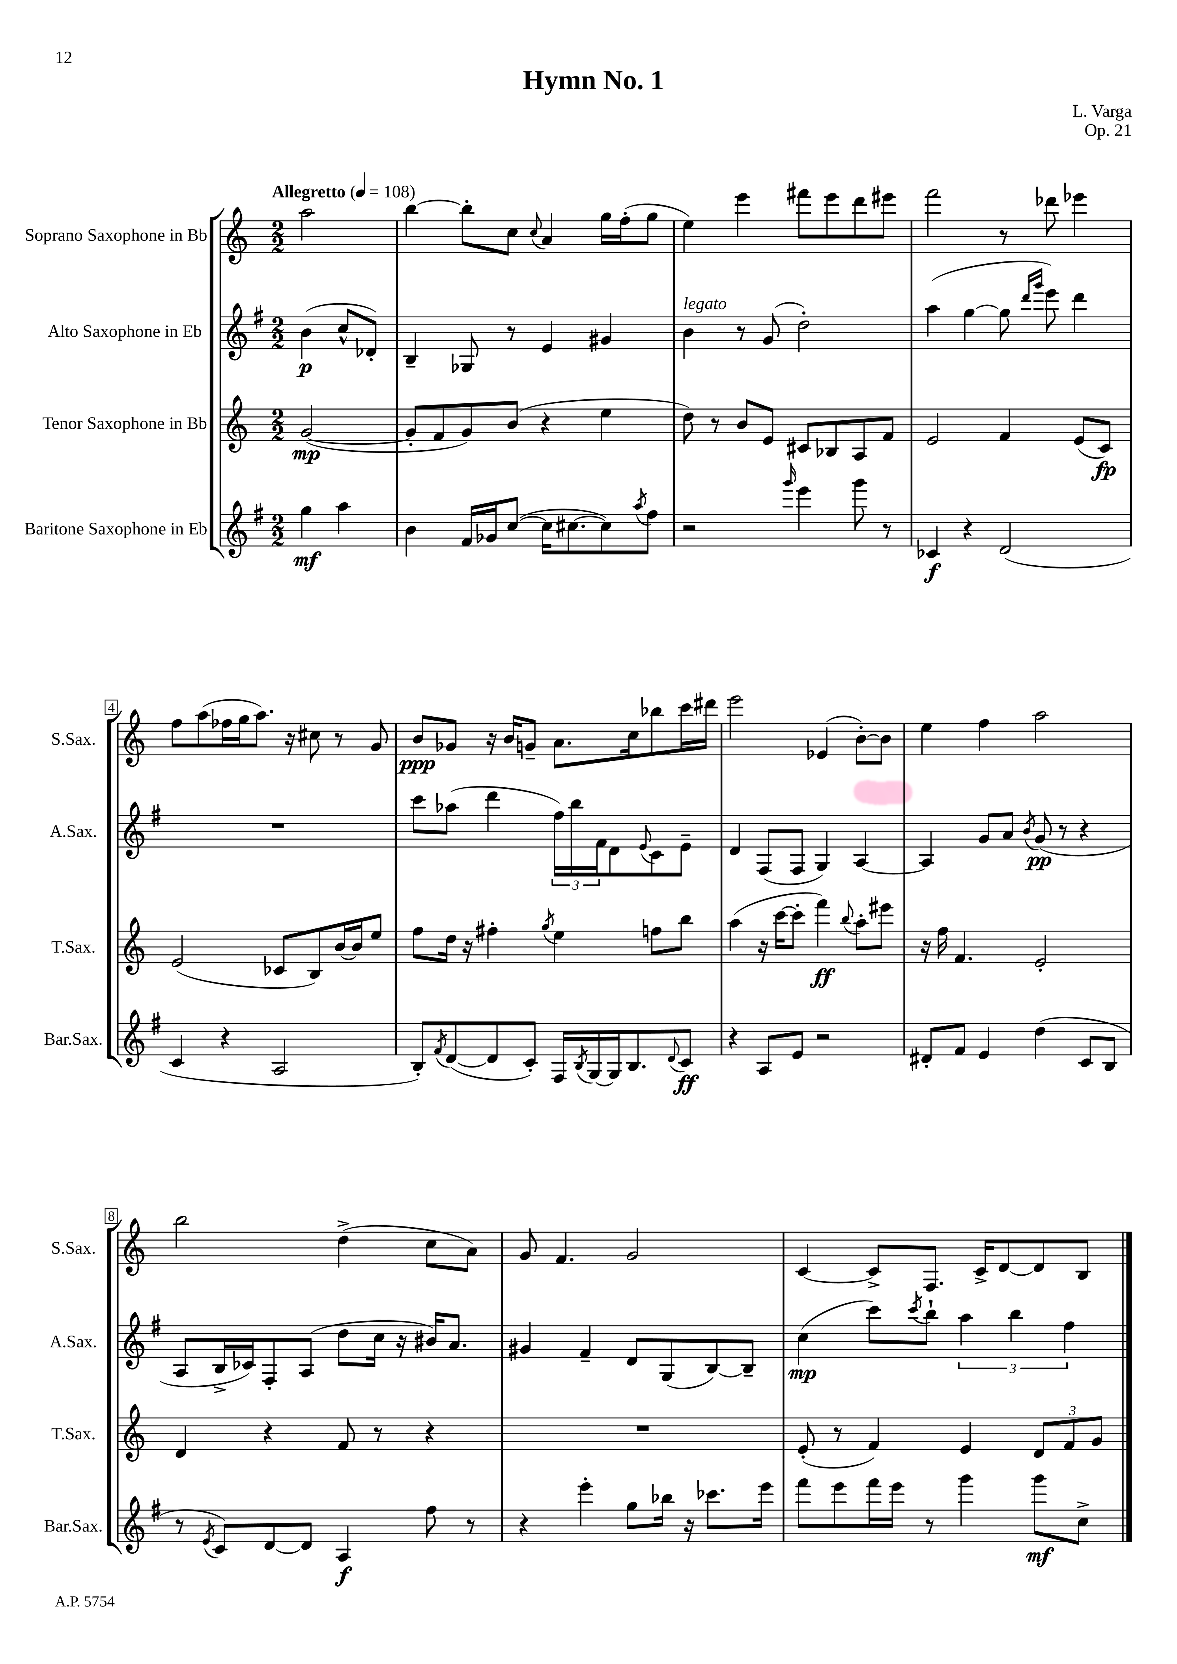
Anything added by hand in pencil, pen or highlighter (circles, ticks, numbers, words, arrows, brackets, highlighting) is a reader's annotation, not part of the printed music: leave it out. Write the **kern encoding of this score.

**kern	**dynam	**kern	**dynam	**kern	**dynam	**kern	**dynam
*part4	*part4	*part3	*part3	*part2	*part2	*part1	*part1
*staff4	*staff4	*staff3	*staff3	*staff2	*staff2	*staff1	*staff1
*I"Baritone Saxophone in Eb	*	*I"Tenor Saxophone in Bb	*	*I"Alto Saxophone in Eb	*	*I"Soprano Saxophone in Bb	*
*I'Bar.Sax.	*	*I'T.Sax.	*	*I'A.Sax.	*	*I'S.Sax.	*
*clefG2	*	*clefG2	*	*clefG2	*	*clefG2	*
*k[f#]	*	*k[]	*	*k[f#]	*	*k[]	*
*M2/2	*	*M2/2	*	*M2/2	*	*M2/2	*
*MM108	*	*MM108	*	*MM108	*	*MM108	*
=	=	=	=	=	=	=	=
!	!	!	!	!	!	!LO:TX:a:B:t=Allegretto	!
4gg\	mf	([2g/	mp	(4b\	p	2aa\	.
4aa\	.	.	.	8cc^^/L	.	.	.
.	.	.	.	8d-X'/J)	.	.	.
=1	=1	=1	=1	=1	=1	=1	=1
4b\	.	8g'/L]	.	4B~/	.	[4bb\	.
.	.	8f/	.	.	.	.	.
16f#/LL	.	8g/)	.	8G-X/	.	8bb'\L]	.
16g-X/J	.	.	.	.	.	.	.
([8cc/J	.	(8b/J	.	8r	.	8cc\J	.
.	.	.	.	.	.	8qqcc/	.
16cc\KL]	.	4r	.	4e/	.	4a/	.
[8.cc#X\	.	.	.	.	.	.	.
8cc#\])	.	4ee\	.	4g#X/	.	16gg\LL	.
.	.	.	.	.	.	(16ff'\J	.
8qaa/	.	.	.	.	.	.	.
8ff#\J	.	.	.	.	.	8gg\J	.
=2	=2	=2	=2	=2	=2	=2	=2
!	!	!	!	!LO:TX:a:i:t=legato	!	!	!
2r	.	8dd\)	.	4b\	.	4ee\)	.
.	.	8r	.	.	.	.	.
.	.	8b/L	.	8r	.	4eee\	.
.	.	8e/J	.	(8g/	.	.	.
16qqggg/	.	.	.	.	.	.	.
4eee\	.	8c#X/L	.	2dd'\)	.	8fff#X\L	.
.	.	8B-X/	.	.	.	8eee\	.
8ggg\	.	8A/	.	.	.	8ddd\	.
8r	.	8f/J	.	.	.	8eee#X\J	.
=3	=3	=3	=3	=3	=3	=3	=3
4c-X/	f	2e/	.	(4aa\	.	2fff\	.
4r	.	.	.	[4gg\	.	.	.
(2d/	.	4f/	.	8gg\]	.	8r	.
.	.	.	.	16qqddd/LL	.	.	.
.	.	.	.	16qqggg/JJ	.	.	.
.	.	.	.	8eee\)	.	8ddd-X\	.
.	.	(8e/L	.	4ddd\	.	4eee-X\	.
.	.	8c/J)	fp	.	.	.	.
!!LO:LB:g=z
=4	=4	=4	=4	=4	=4	=4	=4
4c/	.	(2e/	.	1r	.	8ff\L	.
.	.	.	.	.	.	(8aa\	.
4r	.	.	.	.	.	16ff-X\L	.
.	.	.	.	.	.	16gg\J	.
.	.	.	.	.	.	8.aa\J)	.
2A/	.	8c-X/L	.	.	.	.	.
.	.	.	.	.	.	16r	.
.	.	8B/)	.	.	.	8cc#X\	.
.	.	[16b/L	.	.	.	8r	.
.	.	16b/J]	.	.	.	.	.
.	.	8ee/J	.	.	.	8g/	.
=5	=5	=5	=5	=5	=5	=5	=5
8B'/L)	.	8ff\L	.	8ccc\L	.	8b/L	ppp
8qf#/	.	.	.	.	.	.	.
([8d/	.	16dd\Jk	.	(8aa-X\J	.	8g-X/J	.
.	.	16r	.	.	.	.	.
8d/]	.	4ff#X'\	.	4ddd\	.	16r	.
.	.	.	.	.	.	16b/KL	.
8c'/J)	.	.	.	.	.	8gn~/J	.
.	.	8qgg/	.	.	.	.	.
16F#/LL	.	4ee\	.	24ff#\LL)	.	8.a\L	.
.	.	.	.	24bb\	.	.	.
8qB/	.	.	.	.	.	.	.
[16G/	.	.	.	.	.	.	.
.	.	.	.	24f#\J	.	.	.
16G/J]	.	.	.	8d\	.	.	.
8.B/	.	.	.	.	.	16cc\k	.
.	.	.	.	8qqe/	.	.	.
.	.	8ffn\L	.	8c\	.	8bb-X\	.
8qqd/	.	.	.	.	.	.	.
8c/J	ff	8bb\J	.	8e~\J	.	16ccc\L	.
.	.	.	.	.	.	16ddd#X\JJ	.
=6	=6	=6	=6	=6	=6	=6	=6
4r	.	(4aa\	.	4d/	.	2eee\	.
8A/L	.	16r	.	(8F#/L	.	.	.
.	.	[16ccc\KL	.	.	.	.	.
8e/J	.	8ccc'\J]	.	8F#/J	.	.	.
2r	.	4fff\)	ff	4G/)	.	(4e-X/	.
.	.	8qqbb/	.	.	.	.	.
.	.	8aa'\L	.	[4A/	.	[8b'\L)	.
.	.	8eee#X\J	.	.	.	8b\J]	.
=7	=7	=7	=7	=7	=7	=7	=7
8d#X'/L	.	16r	.	4A/]	.	4ee\	.
.	.	16ff\	.	.	.	.	.
8f#/J	.	4.f/	.	.	.	.	.
4e/	.	.	.	8g/L	.	4ff\	.
.	.	.	.	8a/J	.	.	.
.	.	.	.	8qb/	.	.	.
(4dd\	.	2e'/	.	(8g/	pp	2aa\	.
.	.	.	.	8r	.	.	.
8c/L	.	.	.	4r	.	.	.
8B/J	.	.	.	.	.	.	.
!!LO:LB:g=z
=8	=8	=8	=8	=8	=8	=8	=8
8r	.	4d/	.	8A/L	.	2bb\	.
8qe/	.	.	.	.	.	.	.
8c/L)	.	.	.	16B^/L	.	.	.
.	.	.	.	16c-X/J)	.	.	.
[8d/	.	4r	.	8F#'/	.	.	.
8d/J]	.	.	.	(8A/J	.	.	.
4A/	f	8f/	.	8dd\L	.	(4dd^\	.
.	.	8r	.	16cc\Jk	.	.	.
.	.	.	.	16r	.	.	.
8ff#\	.	4r	.	16b#X/KL)	.	8cc\L	.
.	.	.	.	8.a/J	.	.	.
8r	.	.	.	.	.	8a\J)	.
=9	=9	=9	=9	=9	=9	=9	=9
4r	.	1r	.	4g#X/	.	8g/	.
.	.	.	.	.	.	4.f/	.
4eee'\	.	.	.	4f#~/	.	.	.
8gg\L	.	.	.	8d/L	.	2g/	.
16bb-X\Jk	.	.	.	(8G/	.	.	.
16r	.	.	.	.	.	.	.
8.ccc-X\L	.	.	.	[8B/)	.	.	.
.	.	.	.	8B~/J]	.	.	.
16eee\Jk	.	.	.	.	.	.	.
=10	=10	=10	=10	=10	=10	=10	=10
8fff#\L	.	(8e'/	.	(4cc\	mp	[4c/	.
8eee\	.	8r	.	.	.	.	.
16fff#\L	.	4f/)	.	8ccc\L)	.	8c^/L]	.
16eee\JJ	.	.	.	.	.	.	.
.	.	.	.	8qccc/	.	.	.
8r	.	.	.	8bb`\J	.	8.F/J	.
4ggg\	.	4e/	.	6aa\	.	.	.
.	.	.	.	.	.	16c^/KL	.
.	.	.	.	.	.	[8d/	.
.	.	.	.	6bb\	.	.	.
8ggg\L	mf	12d/L	.	.	.	8d/]	.
.	.	12f/	.	6ff#\	.	.	.
8cc^\J	.	.	.	.	.	8B/J	.
.	.	12g/J	.	.	.	.	.
==	==	==	==	==	==	==	==
*-	*-	*-	*-	*-	*-	*-	*-
